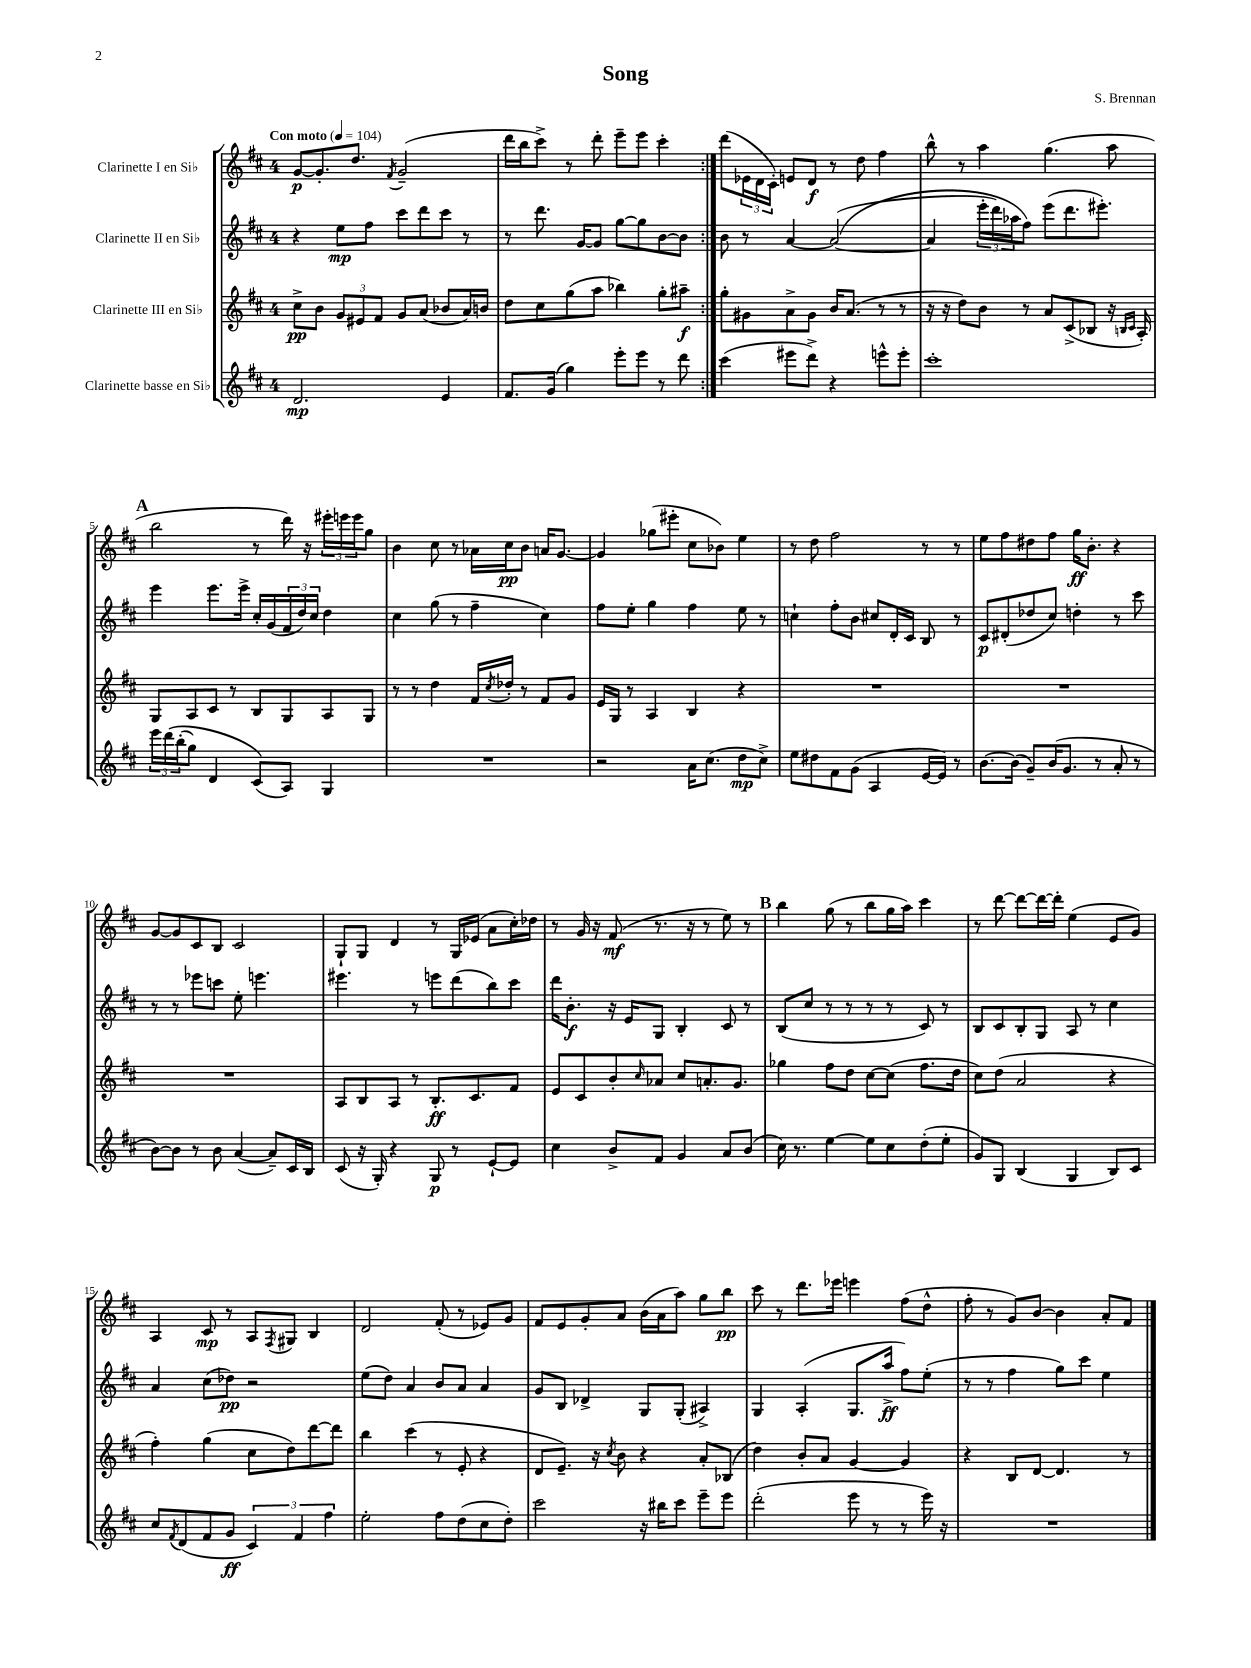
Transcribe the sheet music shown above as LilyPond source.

\header { title = "Song" composer = "S. Brennan" }
<<
\new StaffGroup <<
\new Staff = "s0" \with { instrumentName = "Clarinette I en Sib" } {
    \clef treble \key d \major \once \override Staff.TimeSignature.style = #'single-digit \time 4/4 \tempo "Con moto" 4 = 104
    \repeat volta 2 { g'8~\p g'8.-. d''8. \acciaccatura { fis'8 } g'2--( |
    d'''16 b''16 cis'''8->) r8 d'''8-. e'''8-- e'''8 cis'''4-. | }
    d'''8( \tuplet 3/2 { ees'16 d'16 cis'16-.) } e'8 d'8\f r8 d''8 fis''4 |
    b''8-^ r8 a''4 g''4.( a''8 |
    \mark \markup { \bold "A" } b''2 r8 d'''16) r16 \tuplet 3/2 { eis'''16-. e'''16 e'''16 } g''8 |
    b'4 cis''8 r8 aes'16 cis''16\pp b'8 a'16 g'8.~ |
    g'4 ges''8( eis'''8-. cis''8 bes'8) e''4 |
    r8 d''8 fis''2 r8 r8 |
    e''8 fis''8 dis''8 fis''8 g''16\ff b'8.-. r4 |
    g'8~ g'8 cis'8 b8 cis'2 |
    g8-! g8 d'4 r8 g16 ees'16( a'8 cis''16-.) des''16 |
    r8 g'16 r16 fis'8\mf( r8. r16 r8 e''8) r8 |
    \mark \markup { \bold "B" } b''4 g''8( r8 b''8 g''16 a''16) cis'''4 |
    r8 d'''8~ d'''8~ d'''16~ d'''16-. e''4( e'8 g'8) |
    a4 cis'8\mp r8 a8 \acciaccatura { fis8 } gis8 b4 |
    d'2 fis'8-.( r8 ees'8) g'8 |
    fis'8 e'8 g'8-. a'8 b'16( a'16 a''8) g''8 b''8\pp |
    cis'''8 r8 d'''8. ees'''16 e'''4 fis''8( d''8-^ |
    fis''8-. r8 g'8) b'8~ b'4 a'8-. fis'8 \bar "|." |
}
\new Staff = "s1" \with { instrumentName = "Clarinette II en Sib" } {
    \clef treble \key d \major \once \override Staff.TimeSignature.style = #'single-digit \time 4/4
    \repeat volta 2 { r4 e''8\mp fis''8 cis'''8 d'''8 cis'''8 r8 |
    r8 d'''8. g'16~ g'8 g''8~ g''8 b'8~ b'8 | }
    b'8 r8 a'4~ a'2~(\( |
    a'4 \tuplet 3/2 { e'''16-. d'''16) aes''16 } fis''8\) e'''8( d'''8. eis'''8.-.) |
    \mark \markup { \bold "A" } e'''4 e'''8. e'''16-> cis''16-. g'16( \tuplet 3/2 { fis'16 d''16) cis''16 } d''4 |
    cis''4 g''8( r8 fis''4-- cis''4) |
    fis''8 e''8-. g''4 fis''4 e''8 r8 |
    c''4-! fis''8-. b'8 cis''8 d'16-. cis'16 b8 r8 |
    cis'8\p dis'8-.( des''8 cis''8) d''4-. r8 cis'''8 |
    r8 r8 ees'''8 c'''8 e''8-. e'''4. |
    eis'''4. r8 e'''8 d'''8( b''8) cis'''8 |
    d'''16 b'8.-.\f r16 e'16 g8 b4-. cis'8 r8 |
    \mark \markup { \bold "B" } b8( cis''8 r8 r8 r8 r8 cis'8) r8 |
    b8 cis'8 b8-. g8 a8 r8 cis''4 |
    a'4 cis''8( des''8\pp) r2 |
    e''8( d''8) a'4 b'8 a'8 a'4 |
    g'8 b8 des'4-> g8 g8-.( ais4->) |
    g4 a4-.( g8. a''16->\ff fis''8) e''8-.( |
    r8 r8 fis''4 g''8) cis'''8 e''4 \bar "|." |
}
\new Staff = "s2" \with { instrumentName = "Clarinette III en Sib" } {
    \clef treble \key d \major \once \override Staff.TimeSignature.style = #'single-digit \time 4/4
    \repeat volta 2 { cis''8->\pp b'8 \tuplet 3/2 { g'8 eis'8 fis'8 } g'8 a'8( bes'8 a'16) b'16 |
    d''8 cis''8 g''8( a''8 bes''4) g''8-. ais''8--\f | }
    g''8-. gis'8 a'8-> gis'8 b'16 a'8.( r8 r8 |
    r16 r16 d''8) b'8 r8 a'8 cis'8->( bes8 r16 \grace { b16 cis'16 } a16-.) |
    \mark \markup { \bold "A" } g8 a8 cis'8 r8 b8 g8 a8 g8 |
    r8 r8 d''4 fis'16 \acciaccatura { cis''8 } des''16-. r8 fis'8 g'8 |
    e'16 g16 r8 a4 b4 r4 |
    R1 |
    R1 |
    R1 |
    a8 b8 a8 r8 b8.-.\ff cis'8. fis'8 |
    e'8 cis'8 b'8-. \grace { cis''16 } aes'8 cis''8 a'8.-. g'8. |
    \mark \markup { \bold "B" } ges''4 fis''8 d''8 cis''8~ cis''8( fis''8. d''16 |
    cis''8) d''8( a'2 r4 |
    fis''4-.) g''4( cis''8 d''8) d'''8~ d'''8 |
    b''4 cis'''4( r8 e'8-. r4 |
    d'8 e'8.--) r16 \acciaccatura { cis''8 } b'8 r4 a'8-. bes8( |
    d''4) b'8-. a'8 g'4~ g'4 |
    r4 b8 d'8~ d'4. r8 \bar "|." |
}
\new Staff = "s3" \with { instrumentName = "Clarinette basse en Sib" } {
    \clef treble \key d \major \once \override Staff.TimeSignature.style = #'single-digit \time 4/4
    \repeat volta 2 { d'2.\mp e'4 |
    fis'8. g'16( g''4) e'''8-. e'''8 r8 d'''8 | }
    cis'''4( eis'''8 d'''8->) r4 e'''8-^ e'''8-. |
    cis'''1-. |
    \mark \markup { \bold "A" } \tuplet 3/2 { e'''16 d'''16\( b''16-.( } g''8) d'4 cis'8(\) a8) g4 |
    R1 |
    r2 a'16 cis''8.( d''8\mp cis''8->) |
    e''8 dis''8 fis'8 g'8( a4 e'16~ e'16) r8 |
    b'8.~ b'16( g'8--) b'16( g'8. r8 a'8-. r8 |
    b'8~) b'8 r8 b'8 a'4~( a'8--) cis'16 b16 |
    cis'8( r16 g16-.) r4 g8\p r8 e'8~-! e'8 |
    cis''4 b'8-> fis'8 g'4 a'8 b'8( |
    \mark \markup { \bold "B" } cis''16) r8. e''4~ e''8 cis''8 d''8-.( e''8-. |
    g'8) g8 b4( g4 b8) cis'8 |
    cis''8 \acciaccatura { fis'8 } d'8( fis'8 g'8\ff \tuplet 3/2 { cis'4) fis'4 fis''4 } |
    e''2-. fis''8 d''8( cis''8 d''8-.) |
    cis'''2 r16 bis''16 cis'''8 e'''8-- e'''8 |
    d'''2-.( e'''8 r8 r8 e'''16) r16 |
    R1 \bar "|." |
}
>>
>>
